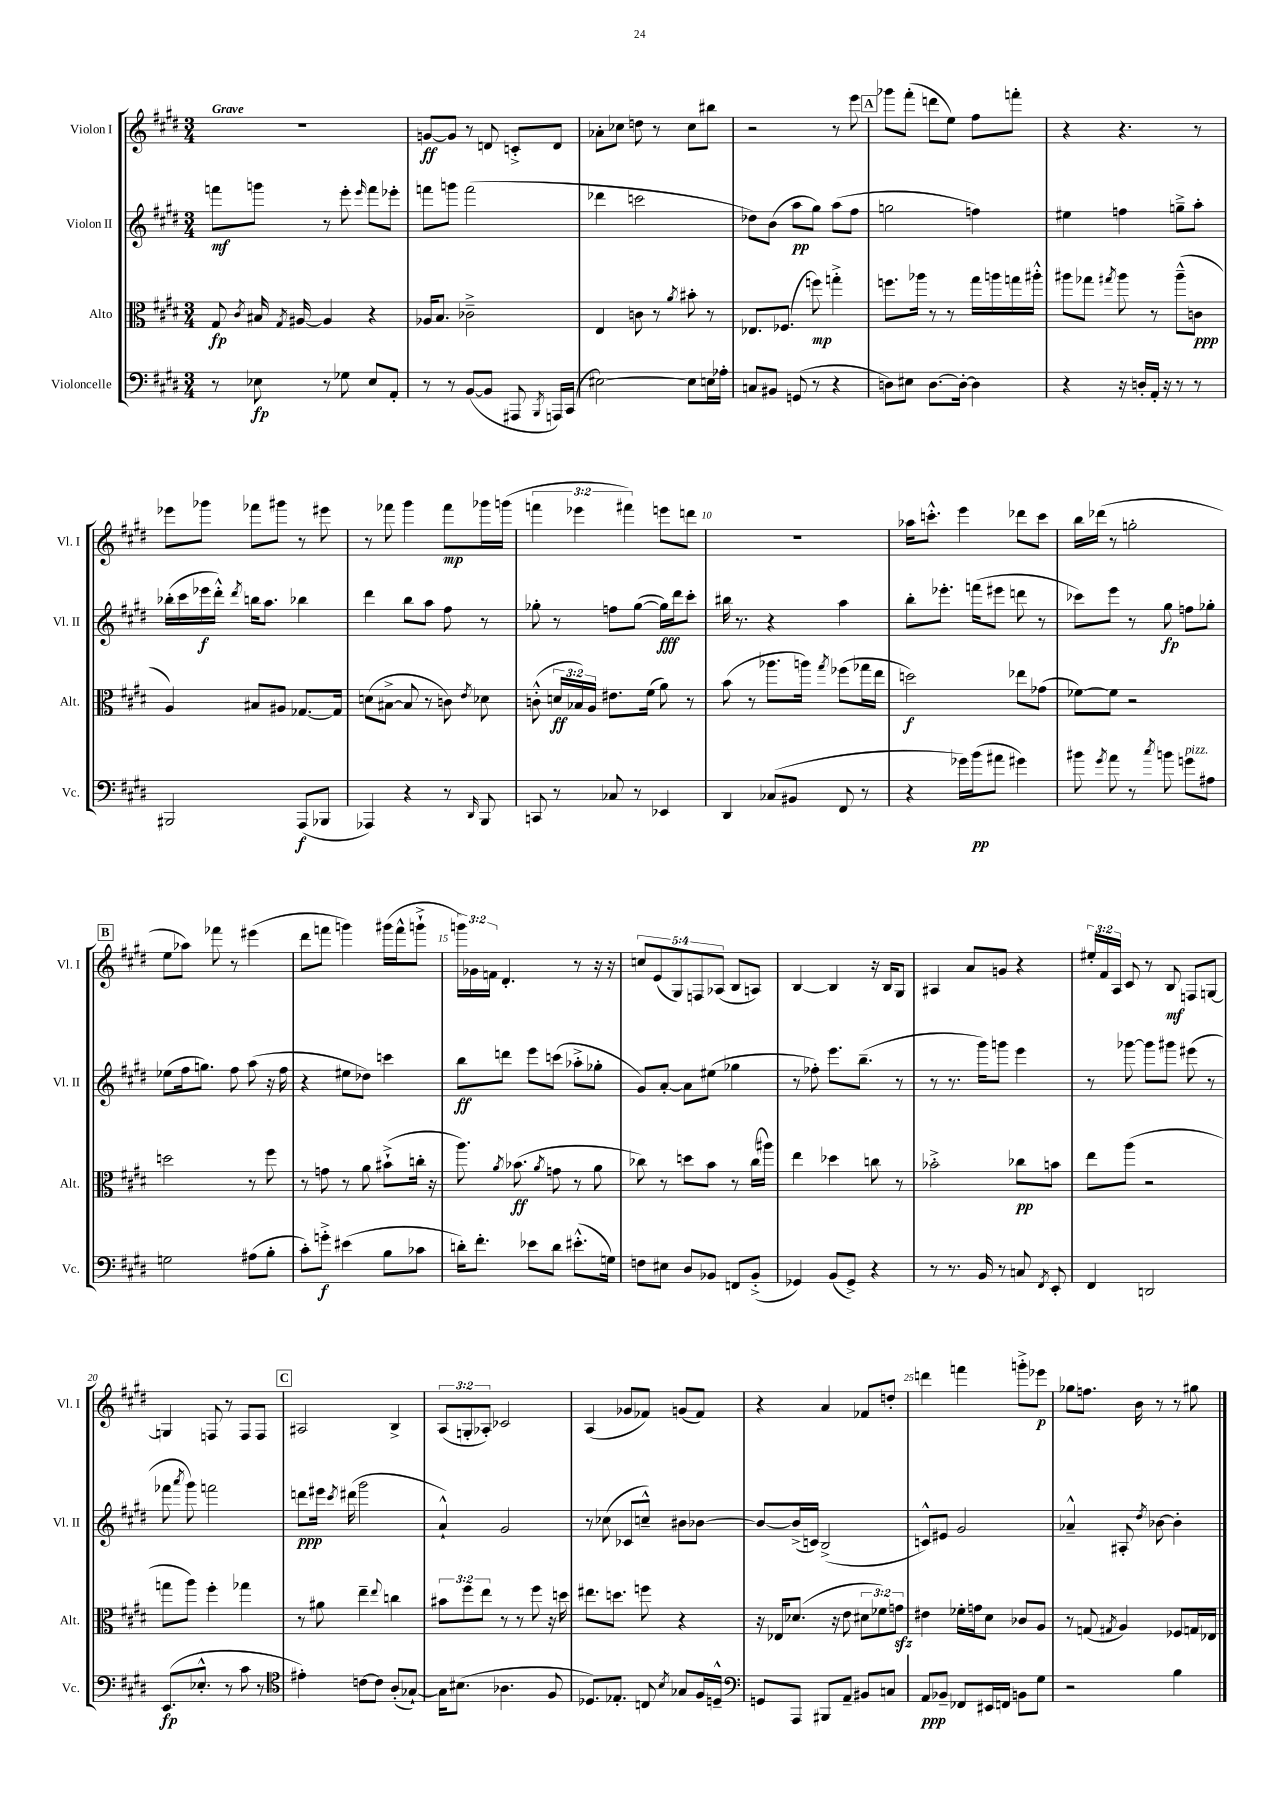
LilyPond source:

<<
\new StaffGroup <<
\new Staff = "s0" \with { instrumentName = "Violon I" shortInstrumentName = "Vl. I" } {
    \clef treble \key e \major \numericTimeSignature \time 3/4 \override Staff.TupletNumber.text = #tuplet-number::calc-fraction-text \tempo "Grave"
    \autoBeamOff R2. |
    g'8[~\ff g'8] r8 d'8 c'8[-.-> d'8] |
    aes'8[-. ces''8] d''8 r8 ces''8[ bis''8] |
    r2 r8 e'''8 |
    \mark \markup { \box "A" } ges'''8[ fis'''8]-.( d'''8[ e''8]) fis''8[ f'''8]-. |
    r4 r4. r8 |
    ees'''8[ ges'''8] fes'''8[ gis'''8] r8 eis'''8 |
    r8 fes'''8 gis'''4 fes'''8[\mp ges'''16 g'''16]( |
    \tuplet 3/2 { f'''4 ees'''4 fis'''4) } e'''8[ d'''8] |
    r2. |
    aes''16[ c'''8.]-.-^ e'''4 des'''8[ c'''8] |
    b''16[ des'''16]( r8 g''2-. |
    \mark \markup { \box "B" } e''8[ aes''8]) fes'''8 r8 eis'''4( |
    dis'''8[ f'''8] g'''4) gis'''16[( f'''16-^ g'''8]-!-> |
    \tuplet 3/2 { g'''16[) ges'16 f'16] } dis'4.-. r8 r16 r16 |
    \tuplet 5/4 { c''8[ e'8( gis8) f8 aes8]( } b8[ a8]) |
    b4~ b4 r16 b16[ gis8] |
    ais4 a'8[ g'8] r4 |
    \tuplet 3/2 { eis''16[-. fis'16 a16] } cis'8 r8 b8\mf f8[ g8]~ |
    g4 f8 r8 f8[ f8] |
    \mark \markup { \box "C" } ais2 b4-> |
    \tuplet 3/2 { a8[( g8-. aes8]-.) } ces'2 |
    a4( ges'8[ fes'8]) g'8[( fes'8]) |
    r4 a'4 fes'8[ d''8]-. |
    d'''4 f'''4 g'''8[-.-> ees'''8]\p |
    ges''8[ f''8.] b'16 r8 r8 gis''8 \bar "|." |
}
\new Staff = "s1" \with { instrumentName = "Violon II" shortInstrumentName = "Vl. II" } {
    \clef treble \key e \major \numericTimeSignature \time 3/4
    \autoBeamOff f'''8[\mf g'''8] r8 e'''8-. \grace { e'''16 } f'''8[ ees'''8]-. |
    f'''8[ g'''8] f'''2( |
    des'''4 c'''2 |
    des''8[) b'8]( a''8[\pp gis''8]) a''8[( fis''8] |
    \mark \markup { \box "A" } g''2 f''4) |
    eis''4 f''4 g''8[---> a''8]-. |
    bes''16[-.( cis'''16 ees'''16\f dis'''16]-.-^) \acciaccatura { dis'''8 } b''16[ a''8.] bes''4 |
    dis'''4 b''8[ a''8] fis''8 r8 |
    ges''8-. r8 f''8[ ges''8]~( ges''16[\fff) dis'''16 cis'''8]-. |
    bis''16 r8. r4 a''4 |
    b''8[-. ees'''8.]-. f'''16[( eis'''8] d'''8 r8 |
    ces'''8[) e'''8] r8 gis''8\fp f''8[ ges''8]-. |
    \mark \markup { \box "B" } ees''8[( fis''16 g''8.]) fis''8 a''8( r16 fis''16 |
    r4 eis''8[ des''8]) c'''4 |
    b''8[\ff d'''8] e'''8[ c'''8]( aes''8[-.-> ges''8]-. |
    gis'8[) a'8]~-. a'8[ eis''8]( ges''4 |
    r8 fes''8-.) e'''8.[ b''8.]--( r8 |
    r8 r8. gis'''16[) g'''8] e'''4 |
    r8 ges'''8~ ges'''8[ gis'''8] eis'''8( r8 |
    fes'''8 \acciaccatura { a'''8 } gis'''8) f'''2 |
    \mark \markup { \box "C" } d'''8[\ppp eis'''16] \acciaccatura { cis'''8 } dis'''16( gis'''2 |
    a'4-!-^) gis'2 |
    r8 ces''8( ces'8[ c''8]---^) bis'8[ bes'8]~ |
    bes'8[~ bes'16->( c'16]) b2->( |
    c'8[-^) eis'8] gis'2 |
    aes'4---^ ais8-. \acciaccatura { dis''8 } bes'8~ bes'4-. \bar "|." |
}
\new Staff = "s2" \with { instrumentName = "Alto" shortInstrumentName = "Alt." } {
    \clef alto \key e \major \numericTimeSignature \time 3/4 \override Staff.TupletNumber.text = #tuplet-number::calc-fraction-text
    \autoBeamOff gis8\fp \acciaccatura { cis'8 } bis16 \acciaccatura { gis8 } ais16~ ais4 r4 |
    aes16[ b8.] ces'2---> |
    e4 c'8 r8 \acciaccatura { a'8 } bis'8-. r8 |
    ees8.[ fes8.]( f''8\mp) g''4-.-> |
    \mark \markup { \box "A" } f''8.[ aes''16] r8 r8 gis''16[ a''16 g''16 ais''16]-.-^ |
    ais''8[ ges''8] \acciaccatura { gis''8 } ais''8 r8 ais''8[---^( c'8]\ppp |
    a4) bis8[ ais8] ges8.[~ ges16] |
    d'8[( bis8]~-> bis8 r8 c'8) \acciaccatura { e'8 } des'8 |
    c'8-.-^( \tuplet 3/2 { d'16[\ff bes16) a16] } eis'8.[ fis'16]( a'8) r8 |
    b'8( r8 aes''8.[ a''16]) \acciaccatura { gis''8 } fes''8[( ges''16 e''16] |
    d''2\f) ees''8[ ges'8]( |
    fes'8[~) fes'8] r2 |
    \mark \markup { \box "B" } d''2 r8 fis''8 |
    r8 g'8 r8 a'8 bis'8[-!->( c''16]-. r16 |
    a''8.) \acciaccatura { a'8 } bes'8.\ff( \acciaccatura { a'8 } g'8 r8 a'8 |
    ces''8) r8 d''8[ b'8] r8 ces''16[( ais''16]) |
    e''4 des''4 c''8 r8 |
    bes'2-.-> ces''8[\pp b'8] |
    e''8[ a''8]( r2 |
    g''8[ a''8]) fis''4-. ges''4 |
    \mark \markup { \box "C" } r8 ais'8 e''4-- \appoggiatura { e''8 } c''4 |
    \tuplet 3/2 { bis'8[ fis''8 e''8] } r8 r8 fis''8 r16 d''16 |
    eis''8.[ d''8.] f''8 r4 |
    r16 ees16[ des'8.]( r16 e'8 \tuplet 3/2 { dis'8[ fes'8) g'8]\sfz } |
    eis'4 fes'16[-. g'16 dis'8] ces'8[ a8] |
    r8 g8( \acciaccatura { gis8 } a4) fes8[ g16 ees16] \bar "|." |
}
\new Staff = "s3" \with { instrumentName = "Violoncelle" shortInstrumentName = "Vc." } {
    \clef bass \key e \major \numericTimeSignature \time 3/4
    \autoBeamOff r8 ees8\fp r8 ges8 ees8[ a,8]-. |
    r8 r8 b,8[~( b,8] ais,,8 \acciaccatura { b,,8 } a,,16[) cis,16]( |
    eis2~) eis8[ e16 aes16]-. |
    c8[ bis,8] g,8( r8 r4 |
    \mark \markup { \box "A" } d8[) eis8] d8.[~ d16]~-. d4 |
    r4 r16 d16[-. a,16]-. r16 r8 r8 |
    bis,,2 a,,8[\f( bes,,8] |
    aes,,4) r4 r8 \grace { dis,16 } b,,8 |
    c,8 r8 ces8 r8 ees,4 |
    dis,4 ces8[( bis,8] fis,8 r8 |
    r4 ges'16[) b'16\pp( ais'8] gis'4) |
    bis'8 \acciaccatura { gis'8 } a'8 r8 \acciaccatura { cis''8 } b'8 g'8[^\markup { \italic "pizz." } ais8] |
    \mark \markup { \box "B" } g2 ais8[( b8]-. |
    cis'8[-.) g'8]-.->\f eis'4( b8[ ces'8] |
    d'16[-.) fis'8.]-. ees'8[ d'8] eis'8.[-.-^( g16]) |
    f8[ eis8] dis8[ bes,8] f,8[ bes,8]-.->( |
    ges,4) b,8[( ges,8]->) r4 |
    r8 r8. b,16 r8 c8 \acciaccatura { fis,8 } e,8-. |
    fis,4 d,2 |
    e,8.[\fp( ees8.]-.-^ r8 cis'8 r8 |
    \mark \markup { \box "C" } \clef tenor eis'4-.) c'8[~ c'8] a8[-.( ges8]~-!) |
    ges16[ bis8.]( aes4. fis8 |
    des8.[) ees8.]-. c8 \acciaccatura { b8 } ges8[ fis16 d16]---^ |
    \clef bass g,8[ a,,8] bis,,8[ a,8]-- bis,8[ c8] |
    a,8[\ppp bes,8]-- fes,8[ eis,16 f,16] b,8[ gis8] |
    r2 b4 \bar "|." |
}
>>
>>
\layout { \context { \Score \override BarNumber.break-visibility = ##(#f #t #t) barNumberVisibility = #(every-nth-bar-number-visible 5) } }
